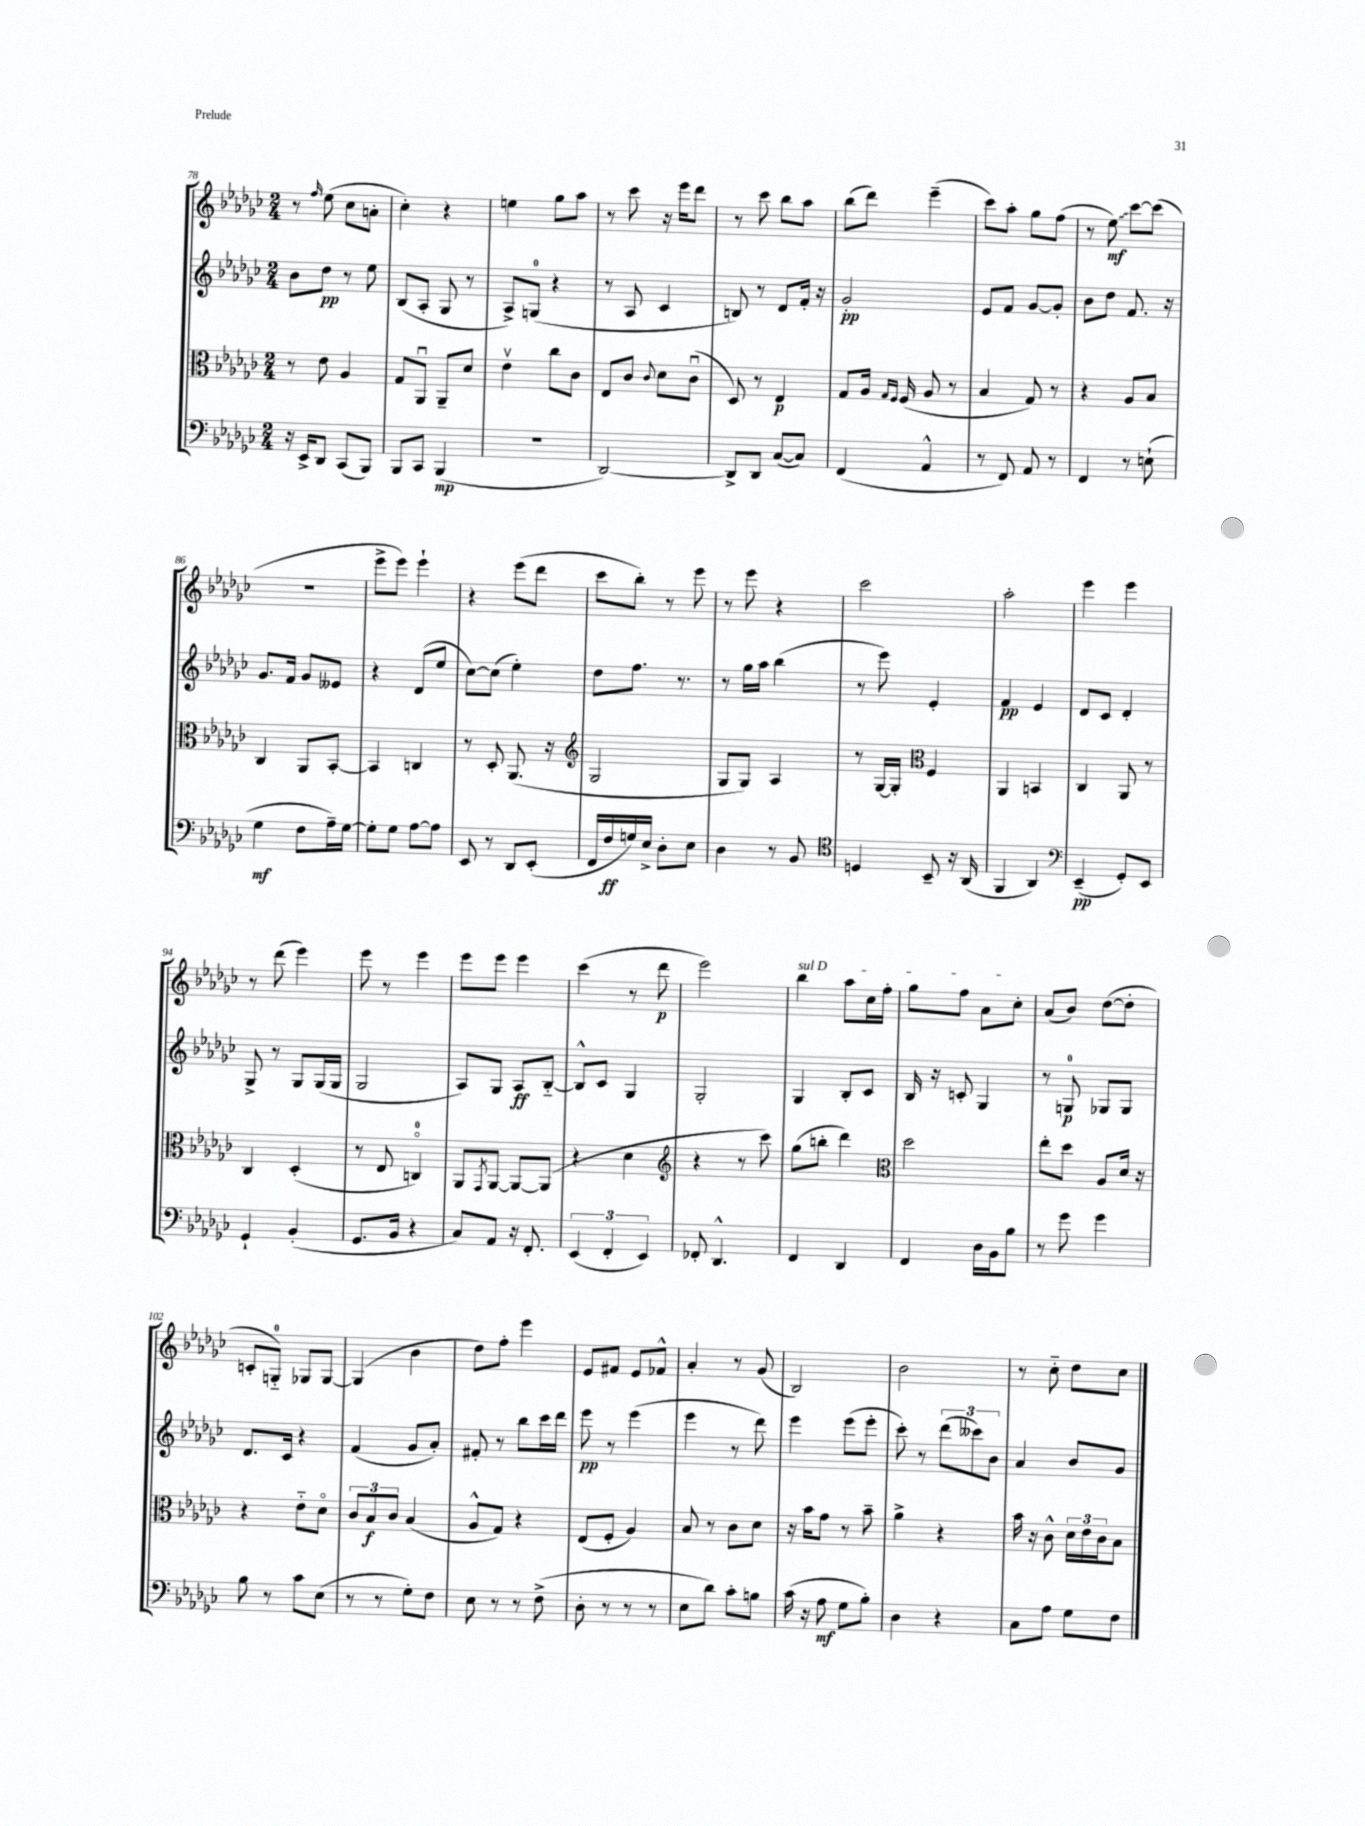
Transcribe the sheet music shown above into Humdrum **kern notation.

**kern	**kern	**kern	**kern
*staff4	*staff3	*staff2	*staff1
*clefF4	*clefC3	*clefG2	*clefG2
*k[b-e-a-d-g-c-]	*k[b-e-a-d-g-c-]	*k[b-e-a-d-g-c-]	*k[b-e-a-d-g-c-]
*M2/4	*M2/4	*M2/4	*M2/4
16r	8r	8b-\L	8r
16EE-^/LK	.	.	.
.	.	.	16qqff/
8DD-/J	8e-\	8dd-\J	(8ee-\
(8CC-/L	4A-/	8r	8cc-\L
8BBB-/J)	.	8ee-\	8a'\J
=	=	=	=
8BBB-/L	8G-/L	(8B-/L	4cc-'\)
8CC-/J	8AA-u/J	8A-'/J	.
(4BBB-/	8AA-~/L	8G-/	4r
.	8d-/J	8r	.
=	=	=	=
2r	4e-v\	8A-^/L)	4ee\
.	.	(8G/J	.
.	8cc-\L	4r	8gg-\L
.	8c-\J	.	8aa-\J
=	=	=	=
[2DD-/)	8E-/L	8r	8r
.	8c-/J	8A-/	8ccc-\
.	8qqc-/	.	.
.	8d-\L	4c-/	16r
.	.	.	16eee-\LK
.	(8c-u\J	.	8ddd-\J
=	=	=	=
8DD-^/]L	8D-/)	8B/)	8r
8DD-/J	8r	8r	8ccc-\
([8C-/L	4E-/	8d-/L	8bb-\L
8C-/]J)	.	16f'/Jk	8aa-\J
.	.	16r	.
=	=	=	=
(4FF/	8G-/L	2g-'/	(8bb-\L
.	16A-/Jk	.	8ddd-\J)
.	16qqG-/LL	.	.
.	16qqF/JJ	.	.
.	(16F/	.	.
4AA-^^/	8A-/	.	(4eee-~\
.	8r	.	.
=	=	=	=
8r	4B-/	8e-/L	8ccc-\L)
8FF/)	.	8f/J	8aa-'\J
8AA-/	8G-/)	[8g-/L	8gg-\L
8r	8r	8g-'/]J	(8ff\J
=	=	=	=
4FF/	4r	8b-\L	8r
.	.	8dd-\J	8ee-\)
8r	8A-/L	8.f/	[8ccc-\L
(8E`\	8B-/J	.	(8ccc-\]J
.	.	16r	.
=	=	=	=
4G-\	4C-/	8.g-/L	2r
.	.	16f/Jk	.
8F\L	8AA-/L	8g-/L	.
16A-~\L)	[8BB-'/J	8e--/J	.
[16G-\JJ	.	.	.
=	=	=	=
8G-'\]L	4BB-/]	4r	8eee-^\L
8G-\J	.	.	8eee-\J)
[8A-\L	4C/	(8d-/L	4eee-`\
8A-\]J	.	8ee-/J	.
=	=	=	=
8EE-/	8r	[8cc-\L)	4r
8r	8D-'/	(8cc-\]J	.
8DD-/L	(8.AA-/	4ee-'\)	(8eee-\L
(8EE-'/J	.	.	8ddd-\J
.	16r	.	.
=	=	=	=
*	*clefG2	*	*
16FF/LL	2G-/	8dd-\L	8ccc-\L
16F/	.	.	.
16G/)	.	8.ff\J	8bb-'\J)
16E-^/JJ	.	.	.
8D-'\L	.	.	8r
.	.	8.r	.
8E-\J	.	.	8eee-\
=	=	=	=
4D-\	8G-/L	8r	8r
.	8G-/J)	16gg-\LL	8eee-\
.	.	16aa-\JJ	.
8r	4A-/	(4bb-\	4r
8BB-/	.	.	.
=	=	=	=
*clefC4	*	*	*
4D/	8r	8r	2ccc-\
.	[16G-/LL	8eee-\)	.
.	16G-'/]JJ	.	.
*	*clefC3	*	*
8BB-~/	4F/	4e-'/	.
16r	.	.	.
(16AA-/	.	.	.
=	=	=	=
4FF/	4AA-/	4f/	2aa-'\
4AA-/)	4BB/	4e-/	.
=	=	=	=
*clefF4	*	*	*
(4EE-~/	4C-/	8d-/L	4eee-\
.	.	8c-/J	.
8GG-'/L)	8AA-/	4d-'/	4eee-\
8EE-/J	8r	.	.
=	=	=	=
4GG-`/	4C-/	8G-^/	8r
.	.	8r	(8ddd-\
(4BB-'/	(4D-'/	8G-/L	4eee-\)
.	.	(16G-/L	.
.	.	16G-/JJ	.
=	=	=	=
8.GG-/L	8r	2G-/	8eee-\
.	8E-/	.	8r
16BB-/Jk	.	.	.
4r	4Co/)	.	4eee-\
=	=	=	=
8C-/L)	8AA-/L	8A-/L)	8eee-\L
.	8qGG-/	.	.
8AA-/J	[8AA-/J	8G-/J	8eee-\J
16r	8AA-/_L	8A-/L	4eee-\
8.FF'/	.	.	.
.	(8AA-/]J	[8B-'~/J	.
=	=	=	=
(6EE-/	4r	8B-^^/]L	(4ccc-\
.	.	8c-/J	.
6FF'/	.	.	.
.	4d-\	4G-/	8r
6EE-/)	.	.	.
.	.	.	8ddd-\
=	=	=	=
*	*clefG2	*	*
8FF-'/	4r	2G-'/	2eee-\)
4.DD-^^/	.	.	.
.	8r	.	.
.	8ccc-\)	.	.
=	=	=	=
4FF/	(8gg-\L	4G-/	4bb-\
.	8bb'\J	.	.
4DD-/	4ddd-\)	8B-'/L	8aa-\L
.	.	8c-/J	16cc-\L
.	.	.	16ff'\JJ
=	=	=	=
*	*clefC3	*	*
4FF/	2dd-\	16B-/	8gg-\L
.	.	16r	.
.	.	8c'/	8ff\J
16D-\LL	.	4G-/	8a-\L
16BB-\J	.	.	.
8B-\J	.	.	8cc-'\J
=	=	=	=
8r	8ee-'\L	8r	(8a-/L
8g-\	8dd-\J	8G/	8b-/J)
4g-\	8A-/L	8G-/L	([8dd-\L
.	16d-/Jk	8G-/J	8dd-'\]J
.	16r	.	.
=	=	=	=
8B-\	4r	8.d-/L	8c'/L
8r	.	.	8G'~/J)
.	.	16c-/Jk	.
8c-\L	8e-'~\L	4r	8G-/L
(8E-\J	8d-o\J	.	[8G-/J
=	=	=	=
8r	12c-/L	(4f/	(4G-/]
.	12B-/	.	.
8r	.	.	.
.	12c-/J	.	.
8G-'\L)	(4B-/	8g-/L	4b-\
8F\J	.	8a-'/J)	.
=	=	=	=
8E-\	8A-^^/L	8f#'/	8dd-\L)
8r	8G-/J)	8r	8ff'\J
8r	4r	8bb-\L	4eee-\
(8F^\	.	16ccc-\L	.
.	.	16ddd-\JJ	.
=	=	=	=
8D-'\	(8E-/L	8eee-\	8e-/L
8r	8F'/J	8r	8f#/J
8r	4A-/)	(4eee-\	8e-/L
8r	.	.	8f-^^/J
=	=	=	=
8E-\L	8B-/	4eee-\	4a-'/
8d-\J)	8r	.	.
8c-'\L	8c-\L	8r	8r
8B\J	8d-\J	8ddd-\)	(8g-/
=	=	=	=
(16c-\	16r	4eee-\	2B-/)
16r	16b-\LK	.	.
8A-\	8g-\J	.	.
8G-\L	8r	(8eee-\L	.
8B-'\J)	8b-~\	8eee-'\J	.
=	=	=	=
4D-\	4a-^\	8ccc-'\)	2b-\
.	.	8r	.
4r	4r	(12ddd-\L	.
.	.	12ccc--\)	.
.	.	12b-\J	.
=	=	=	=
8C-\L	16b-\	4a-/	8r
.	16r	.	.
8A-\J	8c-^^\	.	8cc-'~\
8G-\L	24d-\LL	8b-/L	8dd-\L
.	24e-\	.	.
.	24c-\J	.	.
8F\J	8B-\J	8g-/J	8cc-\J
==	==	==	==
*-	*-	*-	*-
